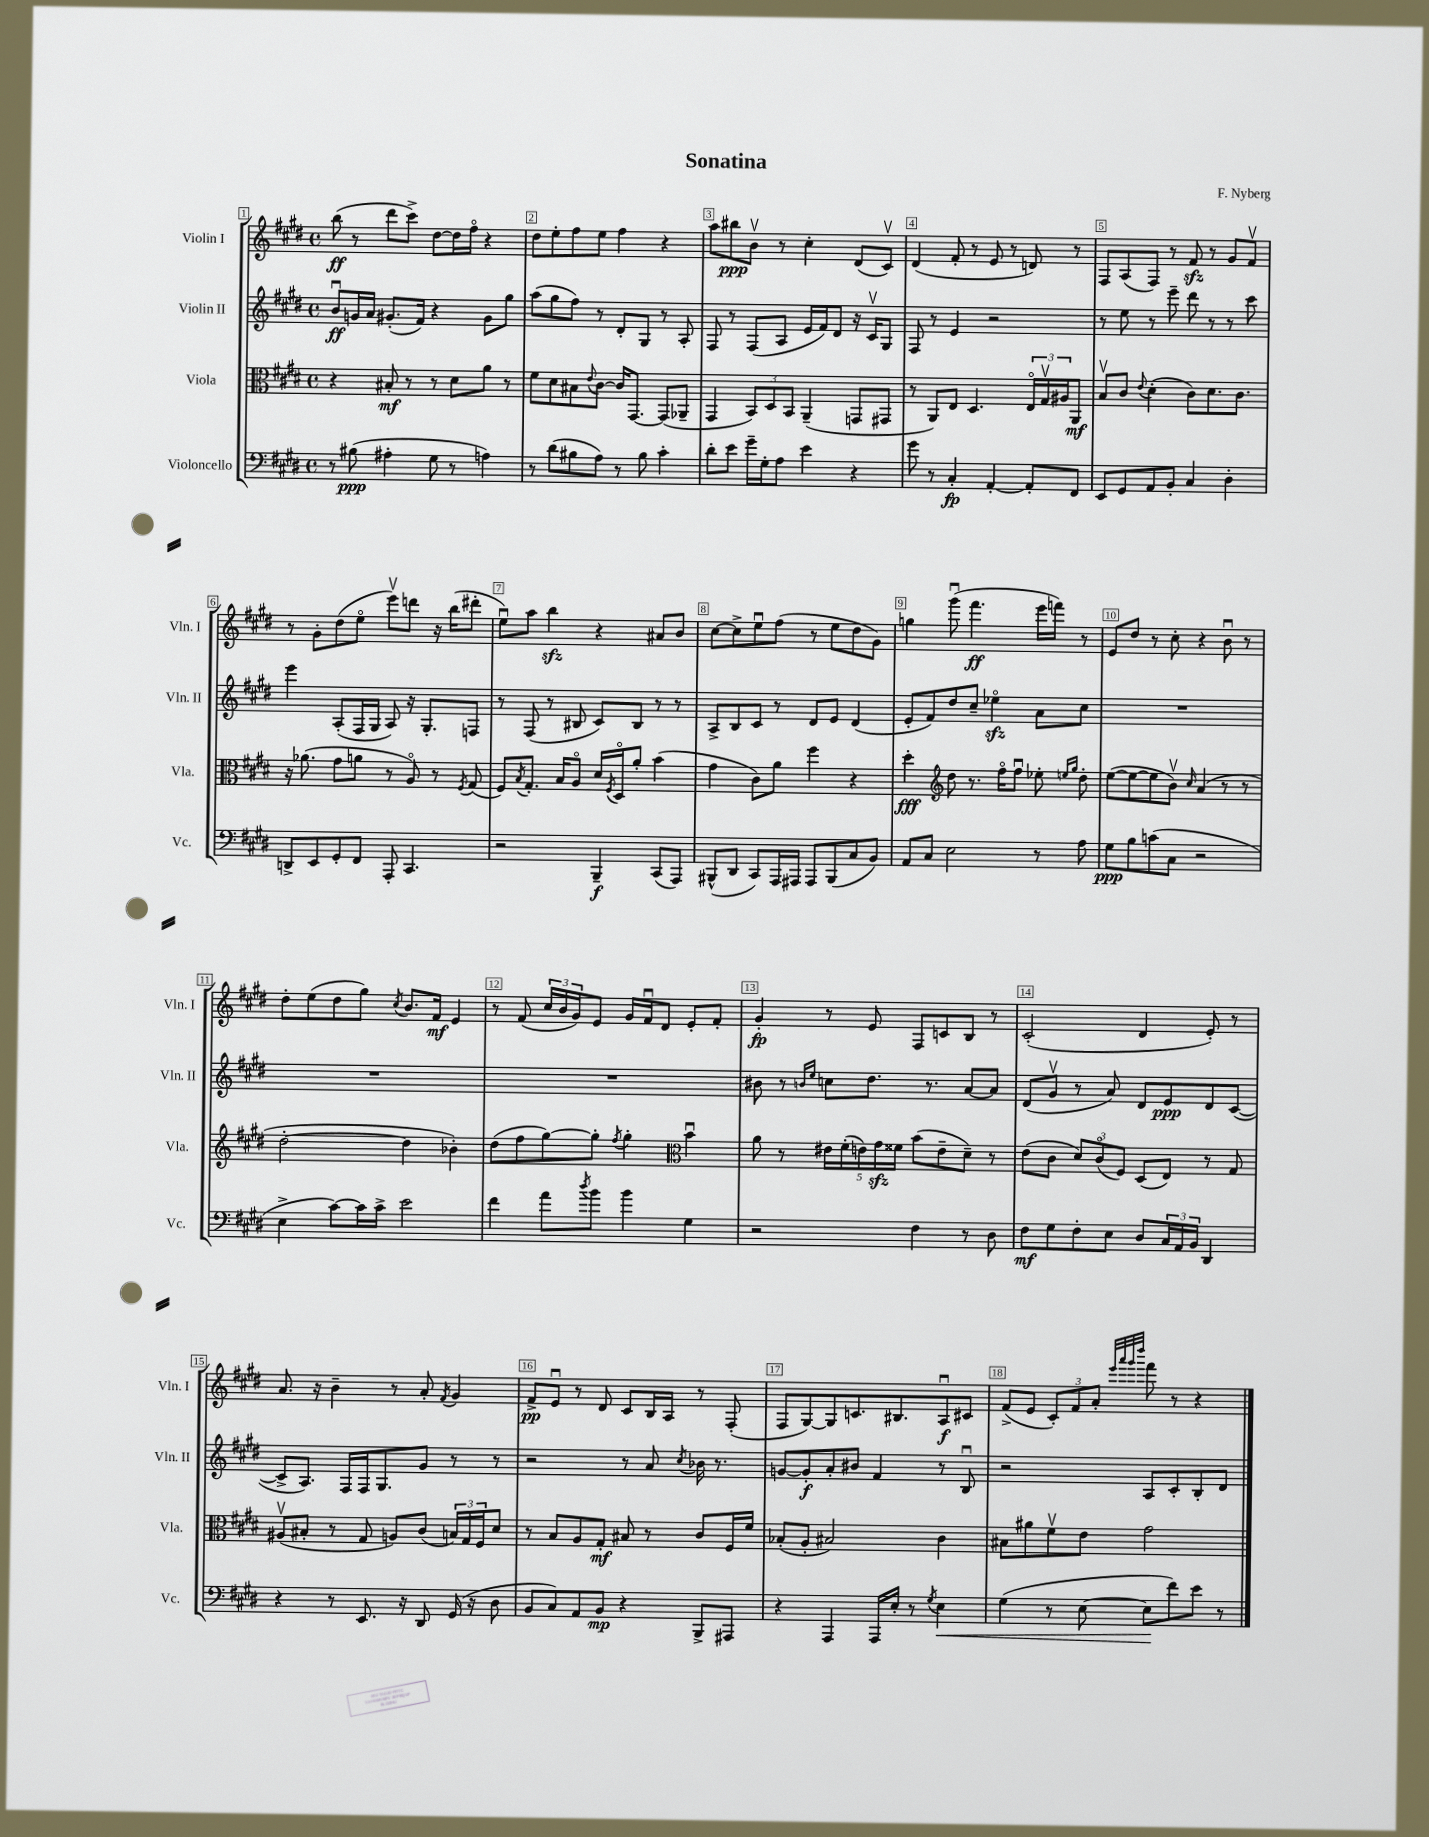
\header { title = "Sonatina" composer = "F. Nyberg" }
<<
\new StaffGroup <<
\new Staff = "s0" \with { instrumentName = "Violin I" shortInstrumentName = "Vln. I" } {
    \clef treble \key e \major \defaultTimeSignature \time 4/4
    b''8\ff( r8 dis'''8 cis'''8->) dis''8~ dis''16 fis''16\flageolet r4 |
    dis''8 e''8-. fis''8 e''8 fis''4 r4 |
    a''8 bis''8\ppp b'8\upbow r8 cis''4-. dis'8( cis'8\upbow) |
    dis'4( fis'8-. r8 e'8 r8 d'8) r8 |
    fis8 a8( fis8) r8 fis'8\sfz r8 gis'8 fis'8\upbow |
    r8 gis'8-. dis''8( e''8\flageolet e'''8\upbow) d'''8 r16 b''16( dis'''8-. |
    e''8\downbow) a''8 b''4\sfz r4 ais'8 b'8 |
    cis''8~ cis''8-> e''8\downbow fis''8( r8 e''8 dis''8 gis'8) |
    g''4 gis'''8\downbow( fis'''4.\ff e'''16 f'''16) r8 |
    e'8 dis''8 r8 cis''8-. r4 b'8\downbow r8 |
    dis''8-. e''8( dis''8 gis''8) \acciaccatura { cis''8 } b'8. fis'16\mf e'4 |
    r8 fis'8( \tuplet 3/2 { cis''16 b'16 gis'16) } e'8 gis'16 fis'16\downbow dis'8 e'8-. fis'8-. |
    gis'4-.\fp r8 e'8 fis8 c'8 b8 r8 |
    cis'2-.( dis'4 e'8-.) r8 |
    a'8. r16 b'4-- r8 a'8-. \acciaccatura { fis'8 } gis'4 |
    fis'8->\pp e'8\downbow r8 dis'8 cis'8 b16 a16 r8 fis8-.( |
    fis8 gis8~) gis8 c'8. bis8. a8\downbow\f cis'8 |
    fis'8->( e'8 \tuplet 3/2 { cis'8-.) fis'8 a'8-. } \grace { e'''32 a'''32 gis'''32 dis''''32 } fis'''8 r8 r4 \bar "|." |
}
\new Staff = "s1" \with { instrumentName = "Violin II" shortInstrumentName = "Vln. II" } {
    \clef treble \key e \major \defaultTimeSignature \time 4/4
    b'8\downbow\ff g'16 a'16 gis'8.-.( fis'16) r4 gis'8 gis''8 |
    a''8( gis''8 fis''8) r8 dis'8-. gis8 r8 a8-. |
    fis8 r8 fis8( a8 e'16 fis'16) dis'8 r16 cis'16\upbow gis8 |
    fis8 r8 e'4 r2 |
    r8 e''8 r8 e'''8-- dis'''8 r8 r8 cis'''8 |
    e'''4 a8-.( fis16 gis16 a8) r16 gis8.-. f8 |
    r8 fis8( r8 bis8 cis'8) bis8 r8 r8 |
    a8-> b8 cis'8 r8 dis'8 e'8 dis'4( |
    e'8-. fis'8) dis''8 cis''8-- ees''4\flageolet\sfz a'8 cis''8 |
    R1 |
    R1 |
    R1 |
    bis'8 r8 \grace { b'16 e''16 } c''8 dis''8. r8. a'8~ a'8 |
    dis'8( gis'8\upbow r8 a'8) dis'8 e'8\ppp dis'8 cis'8~( |
    cis'8-> a8.) fis16 fis16 gis8. gis'8 r8 r8 |
    r2 r8 a'8 \acciaccatura { cis''8 } bes'16 r8. |
    g'8~ g'8-.\f a'8-. bis'8 fis'4 r8 b8\downbow |
    r2 a8 cis'8-. b8-. dis'8 \bar "|." |
}
\new Staff = "s2" \with { instrumentName = "Viola" shortInstrumentName = "Vla." } {
    \clef alto \key e \major \defaultTimeSignature \time 4/4
    r4 bis8-.\mf r8 r8 dis'8 a'8 r8 |
    fis'8 dis'8 bis8 \appoggiatura { e'8 } cis'8~ cis'16 gis,8.~ gis,8( aes,8-- |
    gis,4 \tuplet 3/2 { b,8) dis8 b,8 } a,4--( g,8 gis,8 |
    r8 a,8) e8 dis4. \tuplet 3/2 { e16\flageolet gis16\upbow ais16 } a,8\mf |
    b8\upbow cis'8 \appoggiatura { e'8 } dis'4-.( cis'8) dis'8. cis'8. |
    r16 aes'8.( gis'8 a'8 r8 a8\flageolet) r8 \acciaccatura { fis8 } gis8( |
    fis8) \acciaccatura { b8 } gis8.-. b16 a8\flageolet dis'16 \acciaccatura { fis8 } dis16\flageolet a'8-. b'4( |
    gis'4 cis'8) a'8 fis''4 r4 |
    dis''4-.\fff \clef treble dis''8 r8. fis''16\flageolet fis''8\downbow ees''8-. \grace { e''16 gis''16 } dis''8-. |
    e''8~( e''8~ e''8 b'8\upbow) \grace { cis''16 } a'4( r8 r8 |
    dis''2~-. dis''4 bes'4-.) |
    dis''8( fis''8 gis''8~) gis''8-. \acciaccatura { fis''8 } gis''4-. \clef alto b'4\downbow |
    a'8 r8 \tuplet 5/4 { eis'16 fis'16-.( e'16) gis'16\sfz fisis'16 } b'8( e'8-- dis'8--) r8 |
    e'8( cis'8 \tuplet 3/2 { dis'8) cis'8\flageolet( fis8) } dis8( e8) r8 gis8 |
    ais8\upbow( bis8-. r8 gis8 a8) cis'8( \tuplet 3/2 { b16) gis16 fis16 } dis'8 |
    r8 b8 a8 gis8-.\mf bis8 r8 cis'8 fis16 fis'16 |
    bes8-.( a8-. bis2) cis'4 |
    bis8 ais'8 fis'8\upbow e'8 gis'2 \bar "|." |
}
\new Staff = "s3" \with { instrumentName = "Violoncello" shortInstrumentName = "Vc." } {
    \clef bass \key e \major \defaultTimeSignature \time 4/4
    r8 bis8\ppp( ais4-. gis8 r8 a4) |
    r8 dis'8( bis8 a8) r8 bis8 cis'4-. |
    dis'8-. e'8 gis'16-- gis16-. a8 e'4 r4 |
    gis'8 r8 cis4-.\fp a,4~-. a,8-. fis,8 |
    e,8 gis,8 a,8 b,8-. cis4 dis4-. |
    d,8-> e,8 gis,8-. fis,8 a,,8-. cis,4. |
    r2 b,,4--\f cis,8( a,,8) |
    bis,,8-^( dis,8 cis,8) a,,16 ais,,16 ais,,8 bis,,8( cis8 b,8) |
    a,8 cis8 e2 r8 a8 |
    gis8\ppp b8 c'8( cis8 r2 |
    e4-> cis'8~) cis'16 cis'16-> e'2 |
    fis'4 a'8 \acciaccatura { dis''8 } b'8 b'4 gis4 |
    r2 fis4 r8 dis8 |
    fis8\mf gis8 fis8-. e8 dis8 \tuplet 3/2 { cis16 a,16 b,16 } dis,4 |
    r4 r8 e,8. r16 dis,8 gis,16( r16 dis8 |
    b,8 cis8) a,8 b,8\mp r4 b,,8-> ais,,8 |
    r4 a,,4 a,,16 e16-. r8 \acciaccatura { gis8 } e4\< |
    gis4( r8 e8~ e8\! fis'8) e'8 r8 \bar "|." |
}
>>
>>
\layout { \context { \Score \override BarNumber.break-visibility = ##(#f #t #t) barNumberVisibility = #all-bar-numbers-visible \override BarNumber.stencil = #(make-stencil-boxer 0.1 0.3 ly:text-interface::print) } }
